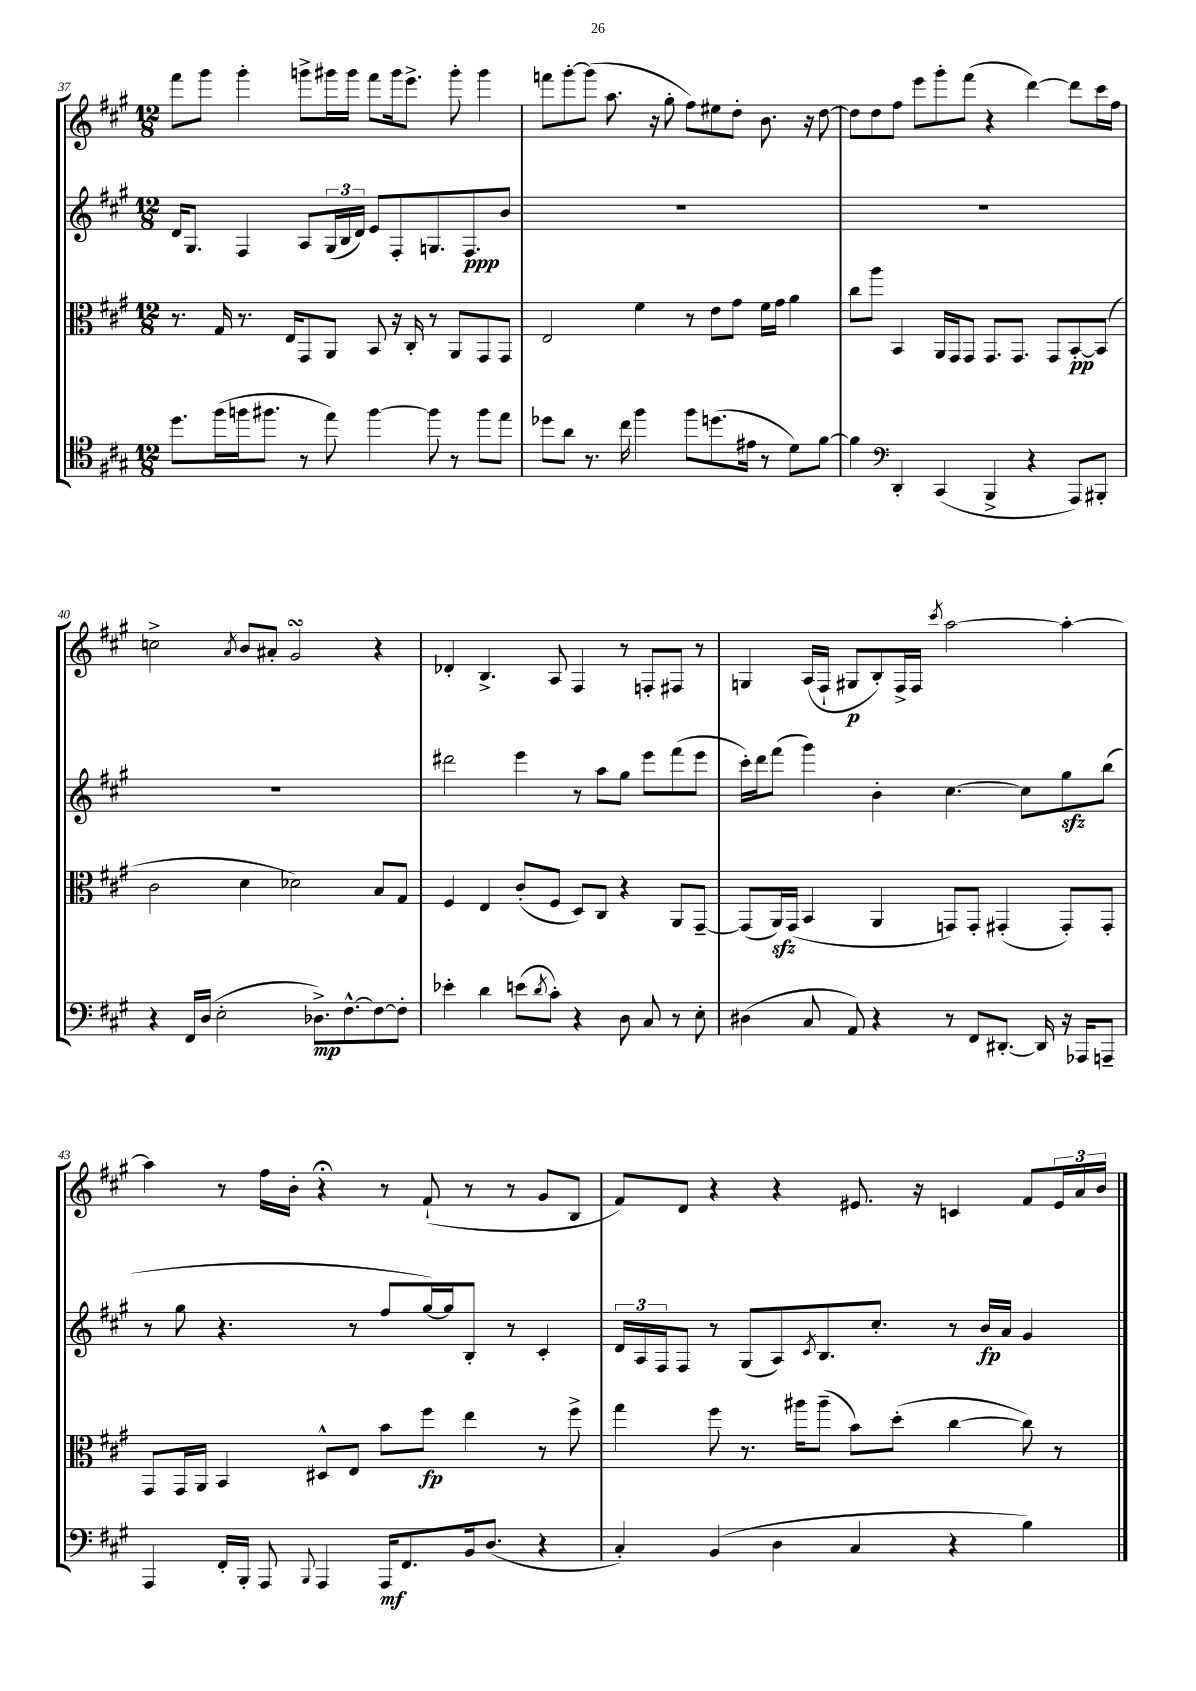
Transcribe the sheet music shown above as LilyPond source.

<<
\new StaffGroup <<
\new Staff = "s0" {
    \clef treble \key a \major \numericTimeSignature \time 12/8
    fis'''8 gis'''8 gis'''4-. g'''8-> gis'''16 gis'''16 fis'''8 gis'''16 e'''8.-> gis'''8-. gis'''4 |
    f'''8 gis'''8~-. gis'''8( a''8. r16 gis''8-. fis''8) eis''8 d''8-. b'8. r16 d''8~ |
    d''8 d''8 fis''8 e'''8 gis'''8-. fis'''8( r4 d'''4~) d'''8 cis'''16 fis''16 |
    c''2-> \acciaccatura { a'8 } b'8 ais'8-. gis'2\turn r4 |
    des'4-. b4.-> a8 fis4 r8 f8-. fis8 r8 |
    g4 a16( fis16-! gis8\p b8-.) fis16-> fis16 \acciaccatura { cis'''8 } a''2~ a''4~-. |
    a''4 r8 fis''16 b'16-. r4\fermata r8 fis'8-!( r8 r8 gis'8 b8 |
    fis'8) d'8 r4 r4 eis'8. r16 c'4 fis'8 \tuplet 3/2 { eis'16 a'16 b'16 } \bar "|." |
}
\new Staff = "s1" {
    \clef treble \key a \major \numericTimeSignature \time 12/8
    d'16 gis8. fis4 a8 \tuplet 3/2 { gis16( b16 d'16) } e'8 fis8-. g8. fis8.\ppp b'8 |
    R1. |
    R1. |
    R1. |
    dis'''2 e'''4 r8 a''8 gis''8 e'''8 fis'''8( e'''8 |
    cis'''16-.) d'''16 fis'''8( gis'''4) b'4-. cis''4.~ cis''8 gis''8\sfz b''8( |
    r8 gis''8 r4. r8 fis''8 gis''16~) gis''16 b8-. r8 cis'4-. |
    \tuplet 3/2 { d'16 a16 fis16 } fis8 r8 gis8( a8) \acciaccatura { cis'8 } b8. cis''8.-. r8 b'16\fp a'16 gis'4 \bar "|." |
}
\new Staff = "s2" {
    \clef alto \key a \major \numericTimeSignature \time 12/8
    r8. gis16 r8. e16 gis,8 a,8 b,8 r16 cis16-. r8 a,8 gis,8 gis,8 |
    e2 fis'4 r8 e'8 gis'8 fis'16 gis'16 a'4 |
    cis''8 a''8 b,4 a,16 gis,16 gis,8 gis,8. gis,8. gis,8 b,8~-.\pp b,8( |
    cis'2 d'4 des'2) b8 gis8 |
    fis4 e4 cis'8-.( fis8 d8) cis8 r4 a,8 gis,8~-- |
    gis,8( a,16\sfz) gis,16( b,4 a,4 g,8) g,8-. gis,4-.( gis,8-.) gis,8-. |
    gis,8 gis,16 a,16 b,4 dis8-^ e8 b'8 fis''8\fp e''4 r8 fis''8-> |
    gis''4 fis''8 r8. ais''16 ais''8--( b'8) d''8-.( cis''4~ cis''8) r8 \bar "|." |
}
\new Staff = "s3" {
    \clef tenor \key a \major \numericTimeSignature \time 12/8
    d''8. fis''16( f''16 fis''8. r8 e''8) fis''4~ fis''8 r8 fis''8 e''8 |
    des''8 a'8 r8. cis''16 fis''4 fis''8 d''8.( eis'16 r8 d'8) fis'8~ |
    fis'4 \clef bass d,4-. cis,4( b,,4-> r4 a,,8) bis,,8-. |
    r4 fis,16 d16( e2-. des8.->\mp) fis8.~-^ fis8~ fis8-. |
    ees'4-. d'4 e'8( \acciaccatura { d'8 } cis'8-.) r4 d8 cis8 r8 e8-. |
    dis4( cis8 a,8) r4 r8 fis,8 dis,8.~-. dis,16 r16 aes,,16 a,,8-- |
    a,,4 fis,16-. b,,16-. a,,8 \appoggiatura { b,,8 } a,,4 a,,16\mf fis,8. b,16 d8.( r4 |
    cis4-.) b,4( d4 cis4 r4 b4) \bar "|." |
}
>>
>>
\layout { \context { \Score currentBarNumber = #37 } }
